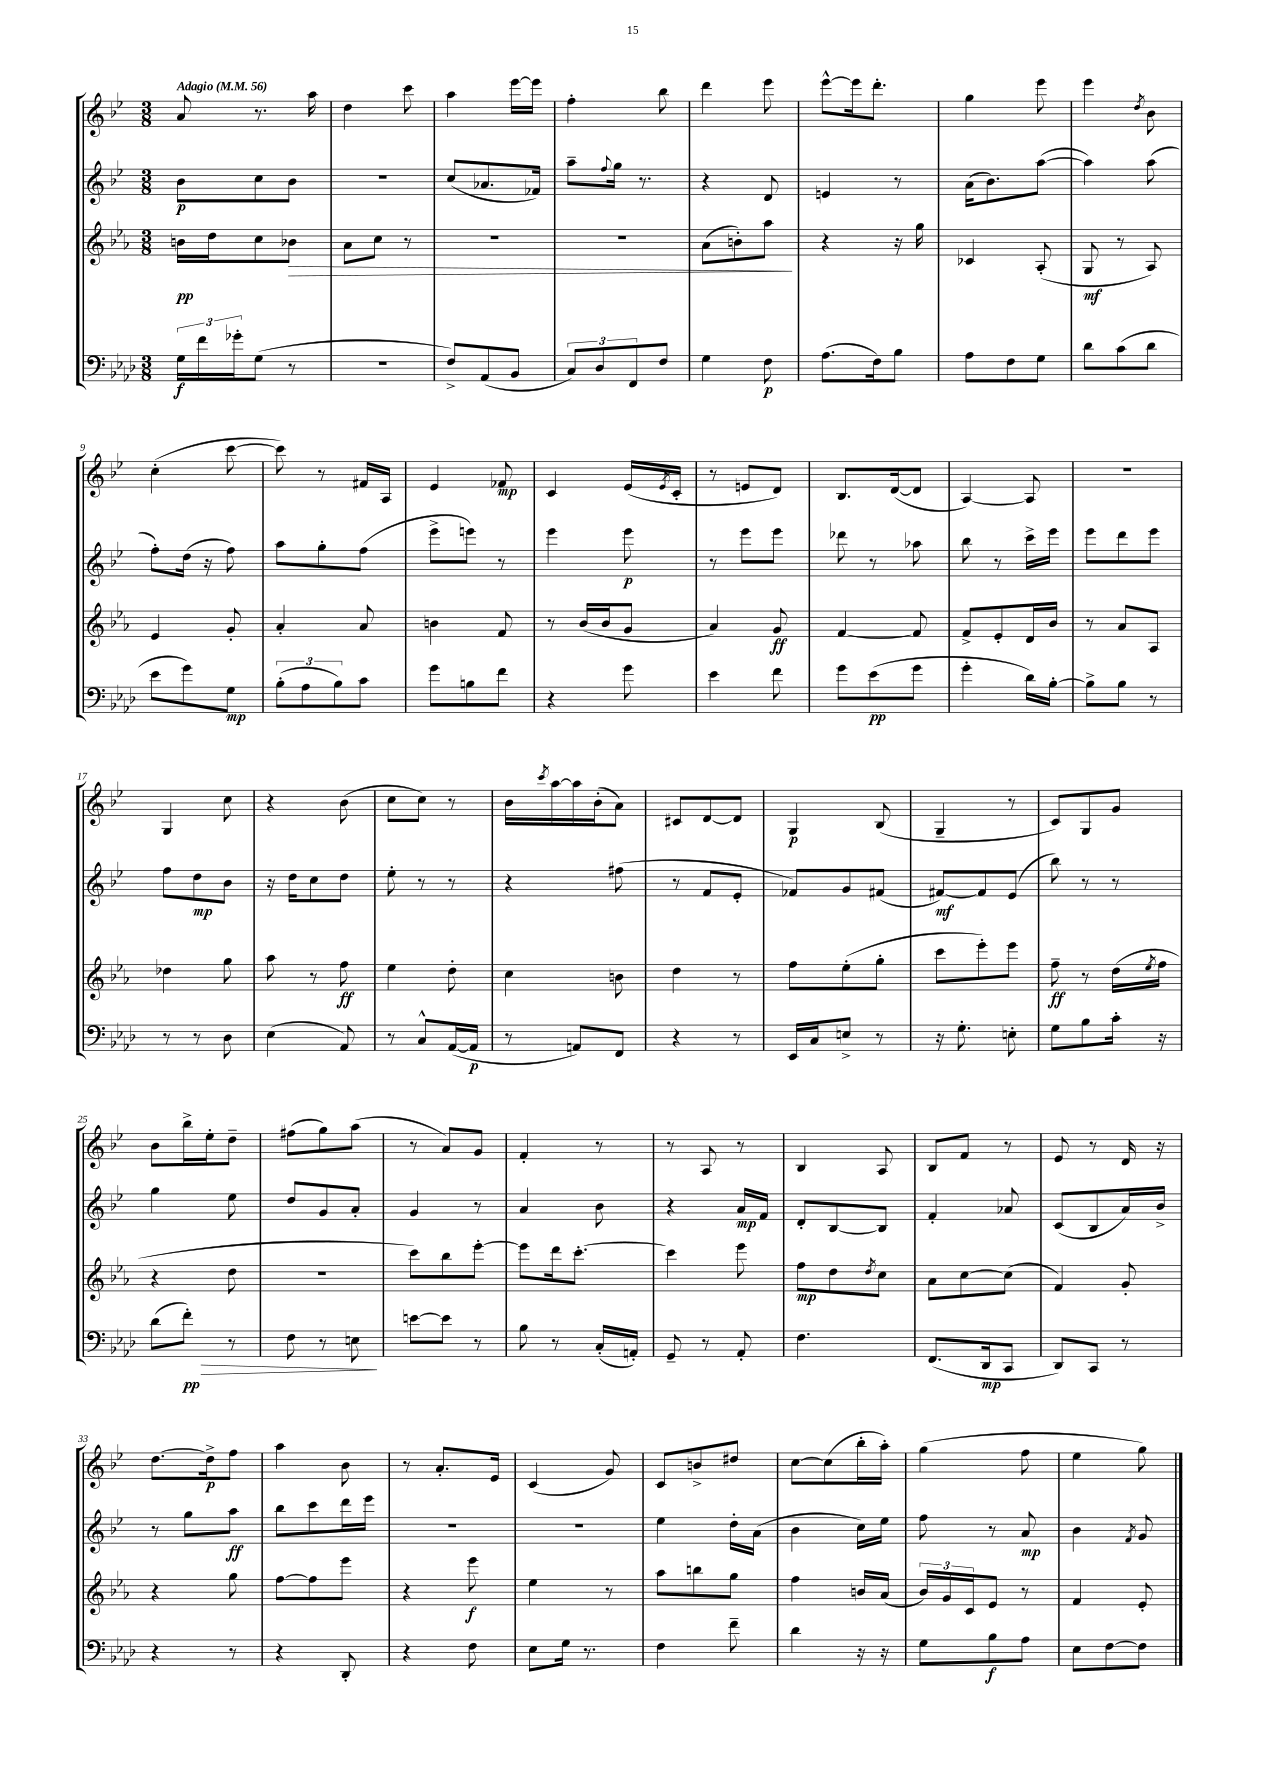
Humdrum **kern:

**kern	**kern	**kern	**kern
*staff4	*staff3	*staff2	*staff1
*clefF4	*clefG2	*clefG2	*clefG2
*k[b-e-a-d-]	*k[b-e-a-]	*k[b-e-]	*k[b-e-]
*M3/8	*M3/8	*M3/8	*M3/8
*MM56	*MM56	*MM56	*MM56
24G	16b	8b-	8a
24f	.	.	.
.	16dd	.	.
24g-'	.	.	.
(8G	8cc	8cc	8.r
8r	8b-	8b-	.
.	.	.	16aa
=	=	=	=
4.r	8a-	4.r	4dd
.	8cc	.	.
.	8r	.	8ccc
=	=	=	=
8F^)	4.r	(8cc	4aa
(8AA-	.	8.a-	.
8BB-	.	.	[16eee-
.	.	16f-)	16eee-]
=	=	=	=
12C)	4.r	8aa~	4ff'
12D-	.	.	.
.	.	8qqff	.
.	.	16gg	.
12FF	.	.	.
.	.	8.r	.
8F	.	.	8bb-
=	=	=	=
4G	(8a-	4r	4ddd
.	8b')	.	.
8F	8aa-	8d	8eee-
=	=	=	=
(8.A-	4r	4e	[8eee-^^
.	.	.	16eee-]
16F)	.	.	8.ddd'
8B-	16r	8r	.
.	16gg	.	.
=	=	=	=
8A-	4c-	(16a	4gg
.	.	8.b-)	.
8F	.	.	.
8G	(8A-'	([8aa	8eee-
=	=	=	=
8d-	8G	4aa])	4eee-
(8c	8r	.	.
.	.	.	8qdd
8d-	8A-)	(8aa	8b-
=	=	=	=
8e-	4e-	8ff')	(4cc'
8g)	.	(16dd	.
.	.	16r	.
8G	8g'	8ff)	[8ccc
=	=	=	=
(12B-'	4a-'	8aa	8ccc])
12A-	.	.	.
.	.	8gg'	8r
12B-)	.	.	.
8c	8a-	(8ff	16f#
.	.	.	16A
=	=	=	=
8g	4b	8eee-^	4e-
8B	.	8eee)	.
8f	8f	8r	8f-
=	=	=	=
4r	8r	4eee-	4c
.	(16b-	.	.
.	16b-	.	.
8g	8g	8eee-	(16e-
.	.	.	8qe-
.	.	.	16c'
=	=	=	=
4e-	4a-)	8r	8r
.	.	8eee-	8e
8f	8g	8eee-	8d)
=	=	=	=
8g	[4f	8ddd-	8.B-
(8e-	.	8r	.
.	.	.	([16d
8g	8f]	8aa-	8d]
=	=	=	=
4g'	8f^	8bb-	[4A)
.	8e-'	8r	.
16d-)	16d	16ccc^	8A]
[16B-'	16b-	16eee-	.
=	=	=	=
8B-^]	8r	8eee-	4.r
8B-	8a-	8ddd	.
8r	8A-	8eee-	.
=	=	=	=
8r	4dd-	8ff	4G
8r	.	8dd	.
8D-	8gg	8b-	8cc
=	=	=	=
(4E-	8aa-	16r	4r
.	.	16dd	.
.	8r	8cc	.
8AA-)	8ff	8dd	(8b-
=	=	=	=
8r	4ee-	8ee-'	8cc
8C^^	.	8r	8cc)
([16AA-	8dd'	8r	8r
16AA-]	.	.	.
=	=	=	=
8r	4cc	4r	16b-
.	.	.	8qccc
.	.	.	[16aa
8AA)	.	.	16aa]
.	.	.	(16b-'
8FF	8b	(8ff#	8a)
=	=	=	=
4r	4dd	8r	8c#
.	.	8f	[8d
8r	8r	8e-'	8d]
=	=	=	=
16EE-	8ff	8f-)	4G
16C	.	.	.
8E^	(8ee-'	8g	.
8r	8gg'	(8f#	(8B-
=	=	=	=
16r	8ccc	[8f#)	4G~
8.G'	.	.	.
.	8eee-')	8f#]	.
8E'	8eee-	(8e-	8r
=	=	=	=
8G	8ff~	8bb-)	8c)
8B-	8r	8r	8G
16c'	(16dd	8r	8g
.	8qee-	.	.
16r	16ff	.	.
=	=	=	=
(8d-	4r	4gg	8b-
8f')	.	.	16bb-^
.	.	.	16ee-'
8r	8dd	8ee-	8dd~
=	=	=	=
8F	4.r	8dd	(8ff#
8r	.	8g	8gg)
8E	.	8a'	(8aa
=	=	=	=
[8e	8ccc)	4g	8r
8e]	8bb-	.	8a)
8r	[8eee-'	8r	8g
=	=	=	=
8B-	8eee-]	4a	4f'
8r	16ddd	.	.
.	[8.ccc'	.	.
(16C'	.	8b-	8r
16AA')	.	.	.
=	=	=	=
8GG~	4ccc]	4r	8r
8r	.	.	8A
8AA-'	8eee-	16a	8r
.	.	16f	.
=	=	=	=
4.F	8ff	8d'	4B-
.	8dd	[8B-	.
.	8qdd	.	.
.	8cc	8B-]	8A
=	=	=	=
(8.FF	8a-	4f'	8B-
.	[8cc	.	8f
16DD-	.	.	.
8CC	(8cc]	8a-	8r
=	=	=	=
8DD-)	4f)	(8c	8e-
8CC	.	8B-	8r
8r	8g'	16a)	16d
.	.	16b-^	16r
=	=	=	=
4r	4r	8r	[8.dd
.	.	8gg	.
.	.	.	16dd^]
8r	8gg	8aa	8ff
=	=	=	=
4r	[8ff	8bb-	4aa
.	8ff]	8ccc	.
8DD-'	8eee-	16ddd	8b-
.	.	16eee-	.
=	=	=	=
4r	4r	4.r	8r
.	.	.	8.a'
8F	8eee-	.	.
.	.	.	16e-
=	=	=	=
8E-	4ee-	4.r	(4c
16G	.	.	.
8.r	.	.	.
.	8r	.	8g)
=	=	=	=
4F	8aa-	4ee-	8c
.	8bb	.	8b^
8f~	8gg	16dd'	8dd#
.	.	(16a	.
=	=	=	=
4d-	4ff	4b-	[8cc
.	.	.	(8cc]
16r	16b	16cc)	16bb-'
16r	(16a-	16ee-	16aa')
=	=	=	=
8G	24b-)	8ff	(4gg
.	24g	.	.
.	24c	.	.
8B-	8e-	8r	.
8A-	8r	8a	8ff
=	=	=	=
8E-	4f	4b-	4ee-
[8F	.	.	.
.	.	8qf	.
8F]	8e-'	8g	8gg)
==	==	==	==
*-	*-	*-	*-
